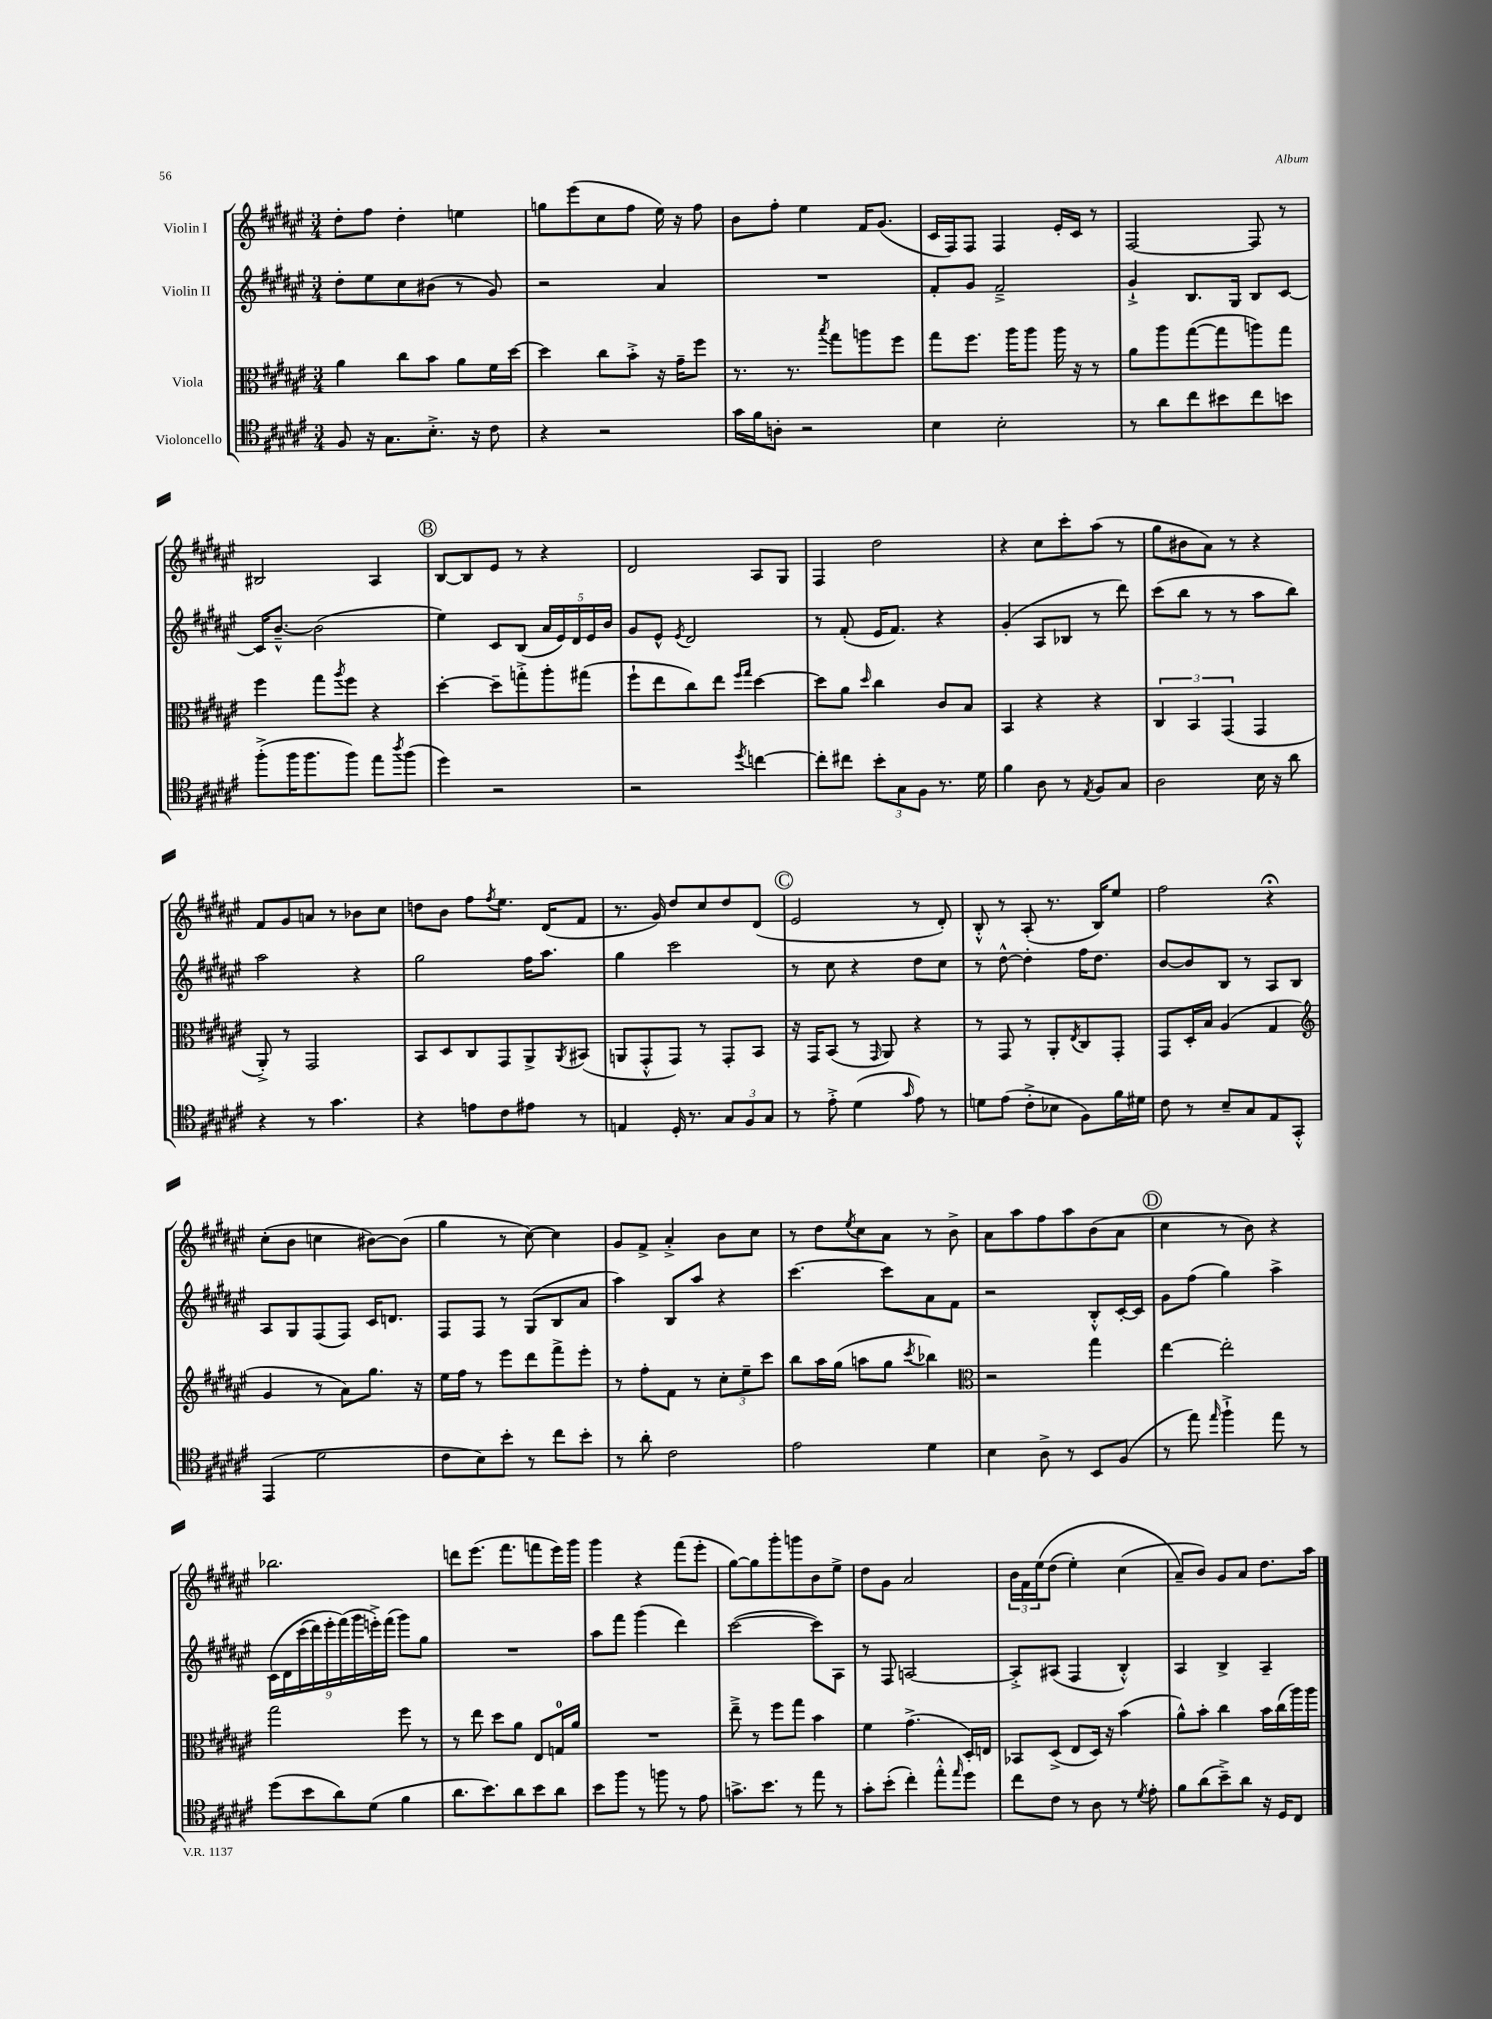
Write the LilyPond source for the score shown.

<<
\new StaffGroup <<
\new Staff = "s0" \with { instrumentName = "Violin I" } {
    \clef treble \key fis \major \numericTimeSignature \time 3/4
    dis''8-. fis''8 dis''4-. e''4 |
    g''8 eis'''8( cis''8 fis''8 eis''16) r16 fis''8 |
    b'8 fis''8-. eis''4 fis'16 gis'8.( |
    cis'16 fis16) fis8 fis4 eis'16-. cis'16 r8 |
    fis2~ fis8 r8 |
    bis2 ais4 |
    \mark \markup { \circle "B" } b8~ b8 eis'8 r8 r4 |
    dis'2 ais8 gis8 |
    fis4 dis''2 |
    r4 cis''8 cis'''8-. ais''8( r8 |
    gis''8 bis'8 ais'8) r8 r4 |
    fis'8 gis'8 a'8 r8 bes'8 cis''8 |
    d''8 b'8 fis''8 \acciaccatura { fis''8 } eis''8. dis'16( fis'8 |
    r8. gis'16) dis''8 cis''8 dis''8 dis'8( |
    \mark \markup { \circle "C" } eis'2 r8 dis'8-.) |
    b8-.-^ r8 ais8-.( r8. b16) eis''8 |
    fis''2 r4\fermata |
    cis''8-.( b'8 c''4 bis'8~) bis'8( |
    gis''4 r8 cis''8~) cis''4 |
    gis'8 fis'8-> ais'4-.-> b'8 cis''8 |
    r8 dis''8 \acciaccatura { eis''8 } cis''8 ais'8 r8 b'8-> |
    ais'8 ais''8 fis''8 ais''8 b'8( ais'8 |
    \mark \markup { \circle "D" } cis''4 r8 b'8) r4 |
    bes''2. |
    d'''8 eis'''8.( fis'''8. f'''8 eis'''16) gis'''16 |
    gis'''4 r4 fis'''8( eis'''8-. |
    gis''8~) gis''8 gis'''8-. g'''8 b'8 eis''8-> |
    dis''8 gis'8 ais'2 |
    \tuplet 3/2 { b'16 fis'16 eis''16\( } dis''8( eis''4-.) cis''4( |
    ais'8--\) b'8) gis'8 ais'8 dis''8. ais''16 \bar "|." |
}
\new Staff = "s1" \with { instrumentName = "Violin II" } {
    \clef treble \key fis \major \numericTimeSignature \time 3/4
    dis''8-. eis''8 cis''8 bis'8( r8 gis'8) |
    r2 ais'4 |
    R2. |
    fis'8-. gis'8 fis'2---> |
    gis'4-!-> b8. gis16 b8 cis'8~ |
    cis'16 b'8.~---^ b'2( |
    \mark \markup { \circle "B" } eis''4) cis'8 b8( \tuplet 5/4 { ais'16 eis'16) dis'16 eis'16 b'16 } |
    gis'8 eis'8-^ \acciaccatura { eis'8 } dis'2 |
    r8 fis'8-.( eis'16 fis'8.) r4 |
    gis'4-.( ais8 bes8 r8 dis'''8) |
    cis'''8( b''8 r8 r8 ais''8 b''8) |
    ais''2 r4 |
    gis''2 fis''16 ais''8. |
    gis''4 cis'''2 |
    \mark \markup { \circle "C" } r8 cis''8 r4 dis''8 cis''8 |
    r8 dis''8~-^ dis''4-. fis''16 dis''8. |
    b'8~ b'8 b8 r8 ais8 b8 |
    ais8 gis8 fis8( fis8) cis'16 d'8. |
    fis8 fis8 r8 gis8( b8 ais'8 |
    ais''4) b8 ais''8 r4 |
    cis'''4.~ cis'''8 ais'8 fis'8 |
    r2 b8-.-^ cis'16~-. cis'16 |
    \mark \markup { \circle "D" } gis'8 fis''8( gis''4) ais''4-> |
    \tuplet 9/8 { cis'16\( dis'16 cis'''16( dis'''16) eis'''16-. fis'''16(\) gis'''16 e'''16-.->) fis'''16( } gis'''8) gis''8 |
    R2. |
    ais''8 fis'''8 gis'''4( dis'''4) |
    cis'''2~( cis'''8) ais8 |
    r8 fis8 a2~ |
    a8-.-> ais8( fis4 b4-.-^) |
    ais4 b4-> ais4-- \bar "|." |
}
\new Staff = "s2" \with { instrumentName = "Viola" } {
    \clef alto \key fis \major \numericTimeSignature \time 3/4
    ais'4 cis''8 b'8 ais'8 fis'16 dis''16~ |
    dis''4 cis''8 b'8-.-> r16 gis'16-- fis''8 |
    r8. r8. \acciaccatura { b''8 } gis''8 a''8 fis''8 |
    gis''8 fis''8. ais''16 ais''8 ais''16 r16 r8 |
    ais'8 ais''8 gis''8~( gis''8 a''8) gis''8 |
    fis''4 gis''8 \acciaccatura { ais''8 } fis''8 r4 |
    \mark \markup { \circle "B" } dis''4~-. dis''8-- g''8-.-> ais''8-. gis''8( |
    fis''8-! eis''8 cis''8) eis''8 \grace { fis''16 gis''16 } dis''4~ |
    dis''8 ais'8 \grace { dis''16 } cis''4 cis'8 b8 |
    b,4 r4 r4 |
    \tuplet 3/2 { cis4 b,4 gis,4( } gis,4 |
    ais,8-.->) r8 gis,2 |
    b,8 dis8 cis8 gis,8 ais,8-> \acciaccatura { ais,8 } bis,8( |
    a,8 gis,8-.-^ gis,8) r8 gis,8-. b,8 |
    \mark \markup { \circle "C" } r16 gis,16 b,8( r8 \grace { gis,16 } ais,8) r4 |
    r8 gis,8 r8 ais,8-. \acciaccatura { eis8 } cis8 gis,8-. |
    gis,8 dis16-. b16 ais4( gis4 |
    \clef treble gis'4 r8 ais'8) gis''8. r16 |
    eis''16 fis''16 r8 eis'''8 dis'''8 fis'''8-> eis'''8-. |
    r8 fis''8-. fis'8 r8 \tuplet 3/2 { cis''8-. eis''8-- cis'''8 } |
    b''8 ais''16 gis''16( a''8 gis''8 \acciaccatura { cis'''8 } bes''4) |
    \clef alto r2 gis''4 |
    \mark \markup { \circle "D" } eis''4~ eis''2-. |
    gis''2 fis''8 r8 |
    r8 eis''8 dis''8 ais'8 eis8 g16-0 ais'16 |
    R2. |
    eis''8---> r8 fis''8 gis''8 b'4 |
    fis'4 gis'4.->( dis16-.) e16 |
    bes,8 dis8->( eis8 dis16) r16 b'4( |
    ais'8-^) b'8-. cis''4 b'16 cis''16( ais''16) ais''16 \bar "|." |
}
\new Staff = "s3" \with { instrumentName = "Violoncello" } {
    \clef tenor \key fis \major \numericTimeSignature \time 3/4
    fis8 r16 gis8. b8.-.-> r16 cis'8 |
    r4 r2 |
    gis'16 fis'16 a8-. r2 |
    b4 b2-. |
    r8 ais'8 cis''8 bis'8 cis''8 b'8 |
    fis''8-.->( fis''16 fis''8. fis''8) eis''8 \acciaccatura { ais''8 } fis''8( |
    \mark \markup { \circle "B" } dis''4) r2 |
    r2 \acciaccatura { dis''8 } c''4~ |
    c''8-. cis''8 \tuplet 3/2 { b'8-. gis8 fis8 } r8. dis'16 |
    fis'4 ais8 r8 \acciaccatura { eis8 } fis8 gis8 |
    ais2 b16 r16 ais'8 |
    r4 r8 gis'4. |
    r4 e'8 cis'8 eis'8 r8 |
    e4 dis16-. r8. \tuplet 3/2 { gis8 fis8 gis8 } |
    \mark \markup { \circle "C" } r8 eis'8-.-> dis'4( \grace { gis'16 } eis'8) r8 |
    d'8 eis'8( cis'8-.-> bes8 fis8) fis'16 dis'16 |
    cis'8 r8 b8-- gis8 eis8 gis,8-.-^ |
    eis,4( dis'2 |
    cis'8 b8) b'8-. r8 cis''8 b'8-. |
    r8 ais'8-. cis'2 |
    eis'2 dis'4 |
    b4 ais8-> r8 b,8 fis8( |
    \mark \markup { \circle "D" } r8 eis''8) \grace { eis''16 } fis''4-!-> eis''8 r8 |
    dis''8( b'8 ais'8) dis'8( fis'4 |
    ais'8. b'8.) ais'8 b'8 ais'8 |
    b'8 fis''8 r8 f''8 r8 eis'8 |
    g'8.-> b'8. r8 eis''8 r8 |
    gis'8-. b'8-.( cis''4-.) eis''8-.-^ \grace { eis''16 } dis''8 |
    cis''8 cis'8 r8 ais8 r8 \acciaccatura { dis'8 } eis'8-. |
    fis'8 ais'8( b'8--->) ais'8 r16 dis16 cis8 \bar "|." |
}
>>
>>
\layout { \context { \Score \remove "Bar_number_engraver" } }
